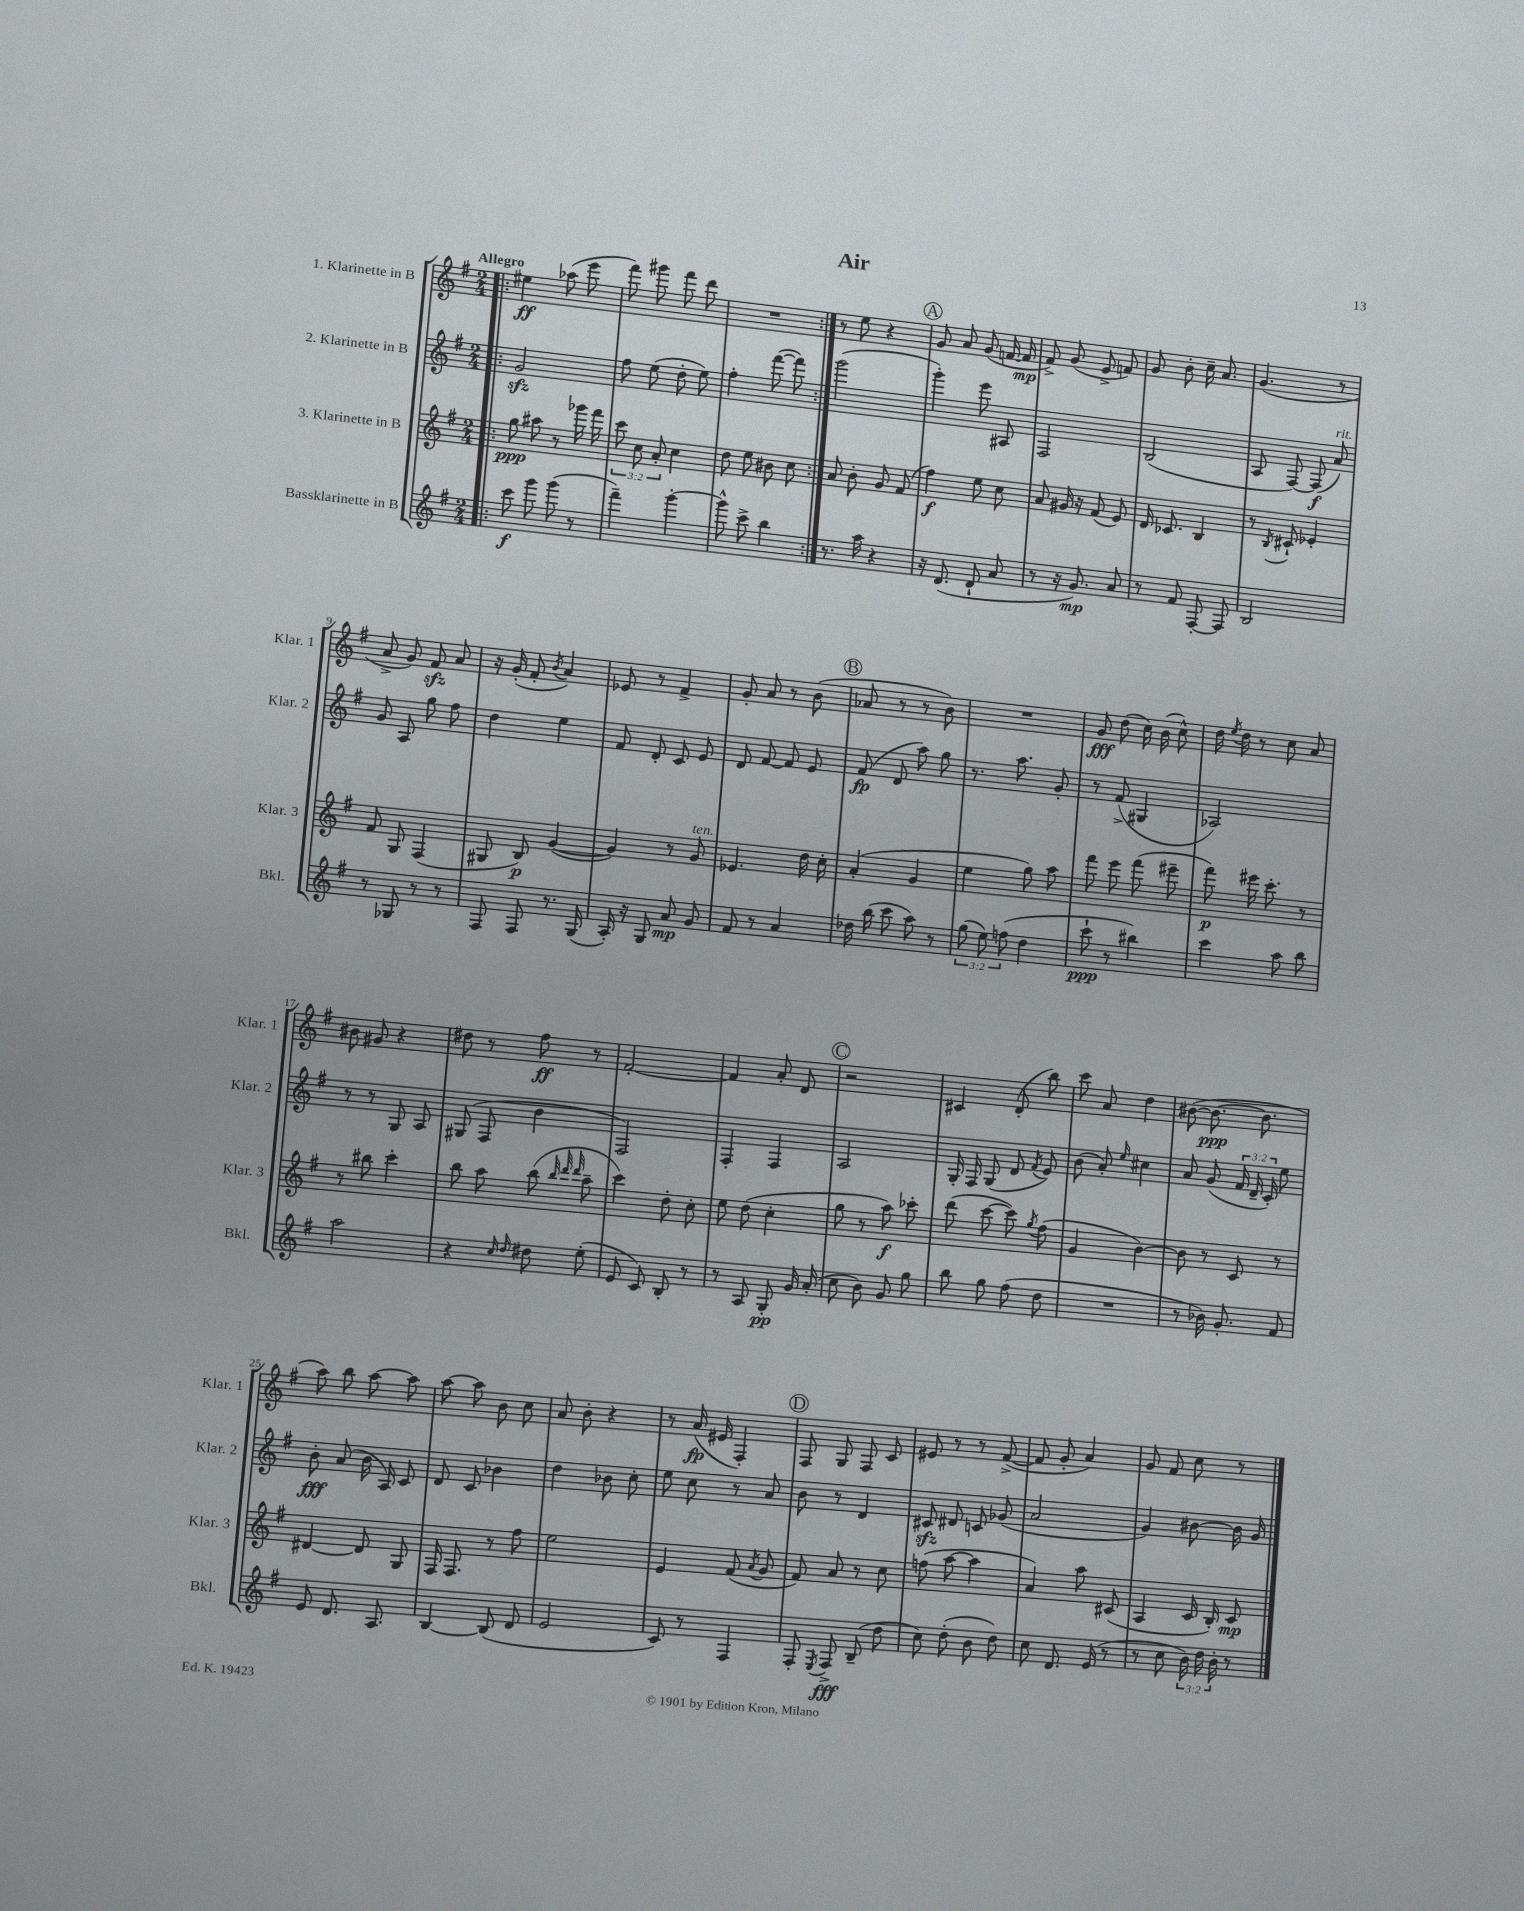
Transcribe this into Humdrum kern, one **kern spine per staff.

**kern	**dynam	**kern	**dynam	**kern	**dynam	**kern	**dynam
*part4	*part4	*part3	*part3	*part2	*part2	*part1	*part1
*staff4	*staff4	*staff3	*staff3	*staff2	*staff2	*staff1	*staff1
*I"Bassklarinette in B	*	*I"3. Klarinette in B	*	*I"2. Klarinette in B	*	*I"1. Klarinette in B	*
*I'Bkl.	*	*I'Klar. 3	*	*I'Klar. 2	*	*I'Klar. 1	*
*clefG2	*	*clefG2	*	*clefG2	*	*clefG2	*
*k[f#]	*	*k[f#]	*	*k[f#]	*	*k[f#]	*
*M2/4	*	*M2/4	*	*M2/4	*	*M2/4	*
=1!|:	=1!|:	=1!|:	=1!|:	=1!|:	=1!|:	=1!|:	=1!|:
!	!	!	!	!	!	!LO:TX:a:B:t=Allegro	!
8ccc\	f	8gg\	ppp	2gzz/	.	4ee#X\	ff
8ggg\	.	8aa#X\	.	.	.	.	.
(8ggg\	.	8r	.	.	.	(8aa-X\	.
8r	.	16ggg-X\	.	.	.	8eee\	.
.	.	16fff#\	.	.	.	.	.
=2	=2	=2	=2	=2	=2	=2	=2
4fff#~\)	.	12ccc\	.	8ff#\	.	8fff#\)	.
.	.	12cc\	.	.	.	.	.
.	.	.	.	(8ee\	.	8ggg#X\	.
.	.	12a'/	.	.	.	.	.
[4ggg'\	.	4cc\	.	8dd'\	.	8fff#\	.
.	.	.	.	8ee\)	.	8ddd\	.
=3	=3	=3	=3	=3	=3	=3	=3
8ggg^^\]	.	8dd\	.	4ff#'\	.	2r	.
8ccc^\	.	8ee\	.	.	.	.	.
4bb\	.	8b#X\	.	([8fff#\	.	.	.
.	.	8cc\	.	8fff#\])	.	.	.
=4:|!	=4:|!	=4:|!	=4:|!	=4:|!	=4:|!	=4:|!	=4:|!
8.r	.	8a/	.	(2ggg\	.	8r	.
.	.	8b'\	.	.	.	8ee\	.
16aa\	.	.	.	.	.	.	.
4r	.	8g/	.	.	.	4r	.
.	.	(8f#/	.	.	.	.	.
!!LO:REH:place=s1:t=A
=5	=5	=5	=5	=5	=5	=5	=5
16r	.	4ff#\)	f	4ggg'\)	.	8g/	.
(8.d/	.	.	.	.	.	.	.
.	.	.	.	.	.	8a/	.
8d`/	.	8ee\	.	8eee\	.	(8g/	.
8a/	.	8cc\	.	8A#X/	.	[16fn/	.
.	.	.	.	.	.	16f/]	mp
=6	=6	=6	=6	=6	=6	=6	=6
8r	.	8a/	.	2F#/	.	8f#^/)	.
16r	.	16g#X/	.	.	.	(8g/	.
8.g/)	mp	16r	.	.	.	.	.
.	.	(8f#/	.	.	.	8e^/	.
8a/	.	8e/)	.	.	.	8fn/)	.
=7	=7	=7	=7	=7	=7	=7	=7
8r	.	16d/	.	(2B/	.	8g/	.
.	.	8.c-X/	.	.	.	.	.
8f#/	.	.	.	.	.	8b'\	.
[8F#'/	.	4B/	.	.	.	16cc~\	.
.	.	.	.	.	.	8.a/	.
8F#/]	.	.	.	.	.	.	.
=8	=8	=8	=8	=8	=8	=8	=8
2B/	.	8r	.	8A/	.	(4.g/	.
.	.	8qB/	.	.	.	.	.
.	.	8c#X`/	.	[8F#/)	.	.	.
.	.	4e-X'/	.	(8F#/]	f	.	.
!	!	!	!	!LO:TX:a:i:t=rit.	!	!	!
.	.	.	.	8a/)	.	8r	.
!!LO:LB:g=z
=9	=9	=9	=9	=9	=9	=9	=9
8r	.	8f#/	.	8g/	.	8a^/	.
8G-X/	.	8G/	.	8A/	.	8g/)	.
8r	.	(4F#/	.	8gg\	.	8f#zz/	.
8r	.	.	.	8ff#\	.	8a/	.
=10	=10	=10	=10	=10	=10	=10	=10
8F#/	.	8G#X/	.	4dd\	.	16r	.
.	.	.	.	.	.	(16g'/	.
8F#/	.	8B/)	p	.	.	8f#'/	.
.	.	.	.	.	.	8qb/	.
8.r	.	([4g/	.	4ee\	.	4a/)	.
(16G/	.	.	.	.	.	.	.
=11	=11	=11	=11	=11	=11	=11	=11
16A'/)	.	4g/])	.	8f#/	.	8e-X/	.
16r	.	.	.	.	.	.	.
8G/	.	.	.	8d'/	.	8r	.
8a/	mp	8r	.	8c/	.	4f#^/	.
!	!	!LO:TX:a:i:t=ten.	!	!	!	!	!
8g/	.	8g/	.	8e/	.	.	.
=12	=12	=12	=12	=12	=12	=12	=12
8f#/	.	4.e-X/	.	8d/	.	8g'/	.
8r	.	.	.	[8f#/	.	8a/	.
4a/	.	.	.	8f#/]	.	8r	.
.	.	16dd\	.	8e/	.	(8b\	.
.	.	16cc'\	.	.	.	.	.
!!LO:REH:place=s1:t=B
=13	=13	=13	=13	=13	=13	=13	=13
16dd-X\	.	(4a'/	.	(8f#/	fp	8a-X/	.
(16bb\	.	.	.	.	.	.	.
8ccc\	.	.	.	8d/	.	8r	.
8aa\)	.	4g/	.	8aa\)	.	8r	.
8r	.	.	.	8gg\	.	8b\)	.
=14	=14	=14	=14	=14	=14	=14	=14
(12gg\	.	4ee\	.	8.r	.	2r	.
12ee\)	.	.	.	.	.	.	.
(12ffn\	.	.	.	.	.	.	.
.	.	.	.	8.aa\	.	.	.
4dd\	.	8gg\)	.	.	.	.	.
.	.	8aa\	.	8g'/	.	.	.
=15	=15	=15	=15	=15	=15	=15	=15
8ccc`\	ppp	8fff#\	.	8r	.	8g/	fff
8r	.	8eee\	.	(8f#^/	.	(8dd\	.
4bb#X\)	.	(8fff#\	.	4G#X/	.	16cc\)	.
.	.	.	.	.	.	(16b\	.
.	.	8eee#X~\	.	.	.	8cc^^\)	.
=16	=16	=16	=16	=16	=16	=16	=16
4ccc\	.	8fff#\)	p	2A-X/)	.	16dd\	.
.	.	.	.	.	.	8qee/	.
.	.	.	.	.	.	16dd\	.
.	.	16eee#X\	.	.	.	8r	.
.	.	8.ccc'\	.	.	.	.	.
8aa\	.	.	.	.	.	8cc\	.
8bb\	.	8r	.	.	.	8a/	.
!!LO:LB:g=z
=17	=17	=17	=17	=17	=17	=17	=17
2aa\	.	8r	.	8r	.	8b#X\	.
.	.	8bb#X\	.	8r	.	8g#X/	.
.	.	4ccc'\	.	8G/	.	4r	.
.	.	.	.	8A/	.	.	.
=18	=18	=18	=18	=18	=18	=18	=18
4r	.	8bb\	.	(8G#X/	.	8dd#X\	.
.	.	8aa\	.	8F#/	.	8r	.
16qqcc/	.	.	.	.	.	.	.
16qqdd/	.	.	.	.	.	.	.
8dd#X\	.	(8bb\	.	4b\	.	8ff#\	ff
.	.	32qqbb/	.	.	.	.	.
.	.	32qqddd/	.	.	.	.	.
.	.	32qqddd/	.	.	.	.	.
(8ee'\	.	8aa~\	.	.	.	8r	.
=19	=19	=19	=19	=19	=19	=19	=19
8e/	.	4ccc\)	.	2F#/)	.	[2f#'/	.
8c/)	.	.	.	.	.	.	.
8B'/	.	8dd'\	.	.	.	.	.
8r	.	8cc'\	.	.	.	.	.
=20	=20	=20	=20	=20	=20	=20	=20
8r	.	8ee\	.	4F#'/	.	4f#/]	.
8A/	.	(8dd\	.	.	.	.	.
8G'/	pp	4cc'\	.	4F#/	.	8a'/	.
16g/	.	.	.	.	.	8d/	.
(16a'/	.	.	.	.	.	.	.
!!LO:REH:place=s1:t=C
=21	=21	=21	=21	=21	=21	=21	=21
8cc\	.	8gg\	.	2A/	.	2r	.
8b\)	.	8r	.	.	.	.	.
8g/	.	8aa\)	f	.	.	.	.
8gg\	.	8ccc-X'\	.	.	.	.	.
=22	=22	=22	=22	=22	=22	=22	=22
8bb\	.	(8ddd\	.	16G'/	.	4c#X/	.
.	.	.	.	16F#/	.	.	.
8gg\	.	[8ccc\	.	(8G/	.	.	.
(8ff#\	.	8ccc\])	.	8d/	.	(8d'/	.
.	.	8qgg/	.	8qf#/	.	.	.
8dd\	.	(8ff#\	.	8e/)	.	8bb\)	.
=23	=23	=23	=23	=23	=23	=23	=23
2r	.	4g/	.	(8b\	.	8ccc\	.
.	.	.	.	8a'/)	.	8a/	.
.	.	.	.	16qqee/	.	.	.
.	.	[4b\)	.	4cc#X\	.	4dd\	.
=24	=24	=24	=24	=24	=24	=24	=24
8r	.	8b\]	.	8a/	.	([8b#X\	.
16b-X\)	.	8r	.	(8g/	.	8.b#\_	ppp
8.g'/	.	.	.	.	.	.	.
.	.	8c/	.	24f#/	.	.	.
.	.	.	.	24d~/	.	.	.
.	.	.	.	.	.	8.b#\]	.
.	.	.	.	24c'/)	.	.	.
8f#/	.	8r	.	8ee\	.	.	.
!!LO:LB:g=z
=25	=25	=25	=25	=25	=25	=25	=25
8e/	.	[4d#X/	.	8b'\	fff	8aa\)	.
8.d/	.	.	.	(8a/	.	8bb\	.
.	.	8d#/]	.	16b\	.	[8aa\	.
8.A/	.	.	.	16A/)	.	.	.
.	.	8G/	.	8c/	.	8aa\]	.
=26	=26	=26	=26	=26	=26	=26	=26
[4B/	.	16F#/	.	8d/	.	[8aa\	.
.	.	8.F#/	.	.	.	.	.
.	.	.	.	8c/	.	8aa\]	.
(8B/]	.	8r	.	4b-X\	.	8b\	.
8d/	.	8ff#\	.	.	.	8cc\	.
=27	=27	=27	=27	=27	=27	=27	=27
2e/	.	2ee\	.	4dd\	.	8a/	.
.	.	.	.	.	.	8b'\	.
.	.	.	.	8b-X\	.	4r	.
.	.	.	.	8cc'\	.	.	.
=28	=28	=28	=28	=28	=28	=28	=28
8c/)	.	4e/	.	8ee\	.	8r	.
8r	.	.	.	8cc\	.	(16a/	fp
.	.	.	.	.	.	16e#X/	.
4F#/	.	(8f#/	.	8r	.	4F#'/)	.
.	.	8qa/	.	.	.	.	.
.	.	8g/	.	8a/	.	.	.
!!LO:REH:place=s1:t=D
=29	=29	=29	=29	=29	=29	=29	=29
8F#'/	.	8f#/)	.	8b\	.	8F#/	.
8qE/	.	.	.	.	.	.	.
8F#^/	fff	8a/	.	8r	.	8G/	.
(8B~/	.	8r	.	4d/	.	8F#/	.
8dd\	.	8cc\	.	.	.	8c/	.
=30	=30	=30	=30	=30	=30	=30	=30
8cc\)	.	(8ffn\	.	8c#Xzz/	.	8e#X/	.
(8dd'\	.	[8aa\	.	8d#X/	.	8r	.
8b\	.	4aa\]	.	8cn/	.	8r	.
8dd\)	.	.	.	(8g-X/	.	([8f#^/	.
=31	=31	=31	=31	=31	=31	=31	=31
8cc\	.	4a/)	.	2a/	.	8f#/]	.
8.d/	.	.	.	.	.	8g'/	.
.	.	8aa\	.	.	.	4a/)	.
(16e/	.	.	.	.	.	.	.
8r	.	(8c#X/	.	.	.	.	.
=32	=32	=32	=32	=32	=32	=32	=32
8r	.	4A/	.	4g/)	.	8g/	.
8cc\	.	.	.	.	.	8f#/	.
24b\)	.	16c/	.	[8b#X\	.	8cc\	.
24dd\	.	.	.	.	.	.	.
.	.	16B'/)	.	.	.	.	.
24b'\	.	.	.	.	.	.	.
8r	.	8c/	mp	16b#\]	.	8r	.
.	.	.	.	16g/	.	.	.
==	==	==	==	==	==	==	==
*-	*-	*-	*-	*-	*-	*-	*-
